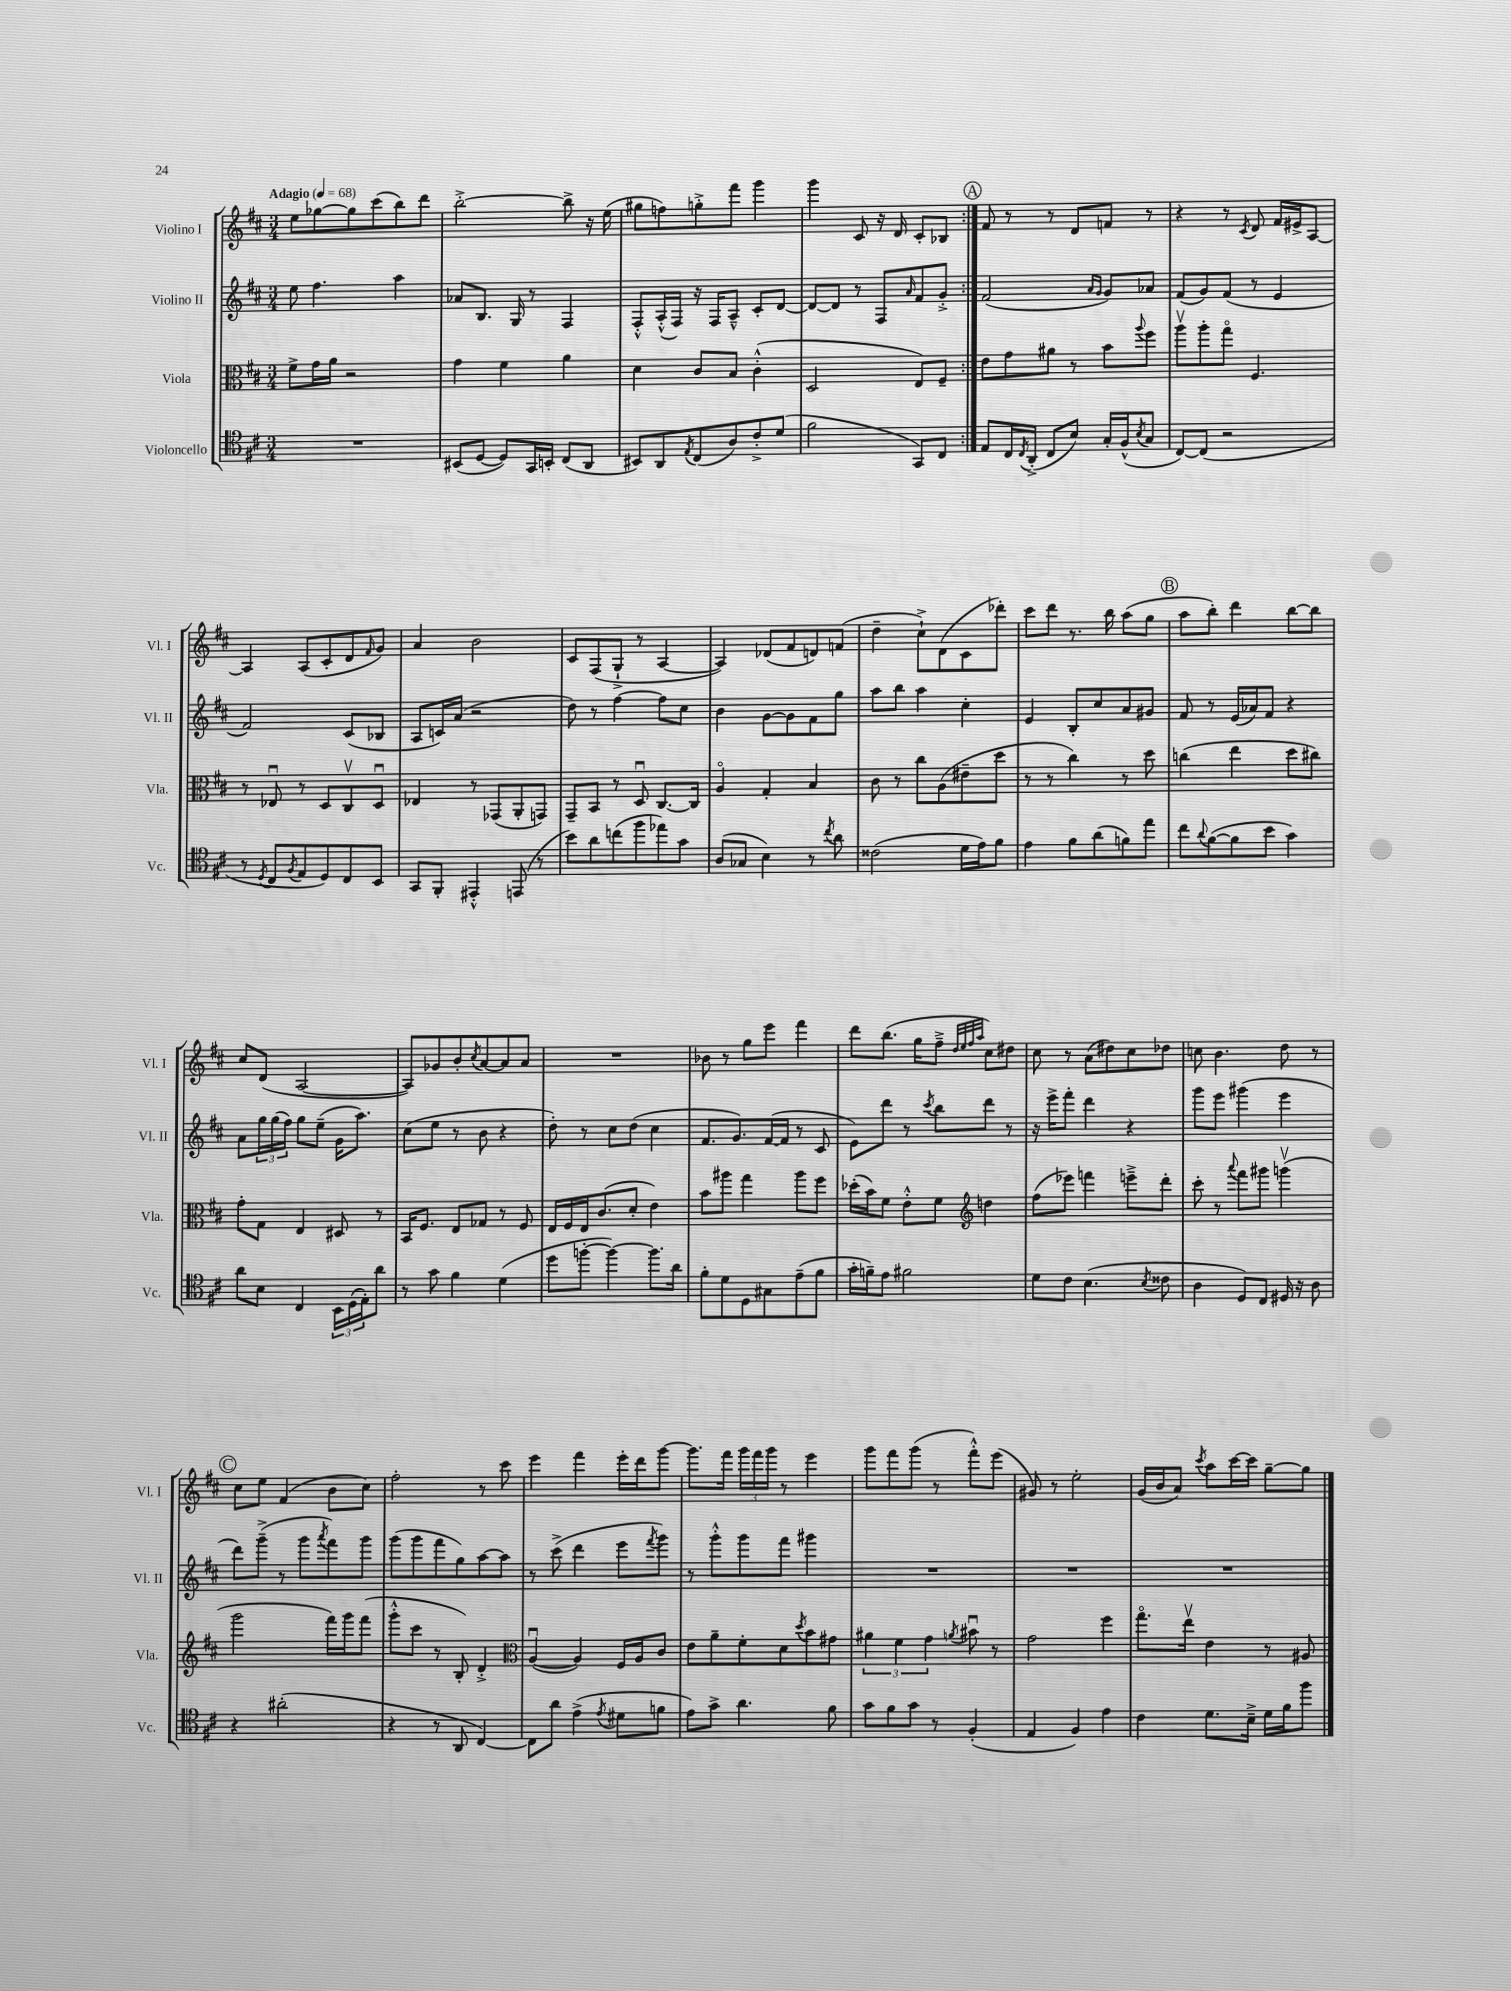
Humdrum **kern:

**kern	**kern	**kern	**kern
*staff4	*staff3	*staff2	*staff1
*clefC4	*clefC3	*clefG2	*clefG2
*k[f#c#]	*k[f#c#]	*k[f#c#]	*k[f#c#]
*M3/4	*M3/4	*M3/4	*M3/4
*MM68	*MM68	*MM68	*MM68
2.r	8f#^	8ee	8ee
.	16g	4.ff#	[8gg-
.	16a	.	.
.	2r	.	8gg-]
.	.	.	(8ccc#
.	.	4aa	8bb)
.	.	.	8ddd
=	=	=	=
(8BB#	4g	8a-	[2bb'^
[8D	.	8.B	.
8D])	4f#	.	.
.	.	16G	.
16GG	.	8r	.
16BB'	.	.	.
(8C#	4a	4F#	8bb^]
8AA	.	.	16r
.	.	.	(16ee
=	=	=	=
8BB#)	4d	8F#'^^	8gg#
8AA	.	(16A'^^	8ff)
.	.	16F#)	.
8qE	.	.	.
(8C#	8c#	16r	8gg'^
.	.	16F#	.
8A)	8B	8A~^^	8fff#
8c#'^	(4c#'^^	8c#'	4ggg
(8d	.	[8d	.
=	=	=	=
2f#	2D	8d_	4ggg
.	.	8d]	.
.	.	8r	8c#
.	.	8F#	16r
.	.	.	16d
.	.	16qqa	.
8GG)	8E)	8f#	8c#'
8C#	8F#~	8g'^	8B-
=:|!	=:|!	=:|!	=:|!
8E	8e	(2f#	8f#
16C#	8g	.	8r
8qC#	.	.	.
(16AA'^	.	.	.
8C#	8a#	.	8r
8B)	8r	.	8d
.	.	16qqa	.
.	.	16qqg	.
16G'	8b	8g)	8f
(16F#^^	.	.	.
8qB	8qqaa	.	.
8G	8ff#	8a-	8r
=	=	=	=
[8C#)	8aav	(8f#	4r
(8C#]	8aa'	8g)	.
2r	8ggo	(8f#	8r
.	.	.	8qc#
.	4.F#	8r	8d
.	.	4e	16f#
.	.	.	16e#^
.	.	.	[8A
=	=	=	=
8r	8r	2f#)	4A]
8qD	.	.	.
8C#	8E-u	.	.
8qF#	.	.	.
8E	8r	.	(8A
8D)	8D	.	8c#'
8C#	8C#v	(8c#	8d
.	.	.	16qqf#
8BB	8Du	8B-	8g)
=	=	=	=
8GG	4E-	8A	4a
8FF#'	.	16c)	.
.	.	(16a	.
4EE#'^^	8r	2r	2b
.	(8GG-	.	.
(8EE	8AA'	.	.
8r	8GG)	.	.
=	=	=	=
8b)	8GG~	8dd)	8c#
8a	8BB	8r	(8F#
(8cc	8r	[4ff#	8G`^
8ff#	8Du	.	8r
8ee-)	[8.C#	8ff#]	[4A
8g	.	8cc#	.
.	16C#]	.	.
=	=	=	=
(8A	4Ao	4b	4A])
8G-	.	.	.
4B)	4G'	[8g	(8d-
.	.	8g]	8f#
8r	4B	8f#	8d)
8qcc#	.	.	.
8a	.	8gg	(8f
=	=	=	=
(2c##	8c#	8aa	4dd~
.	8r	8bb	.
.	8cc#	4aa	8cc#`^)
.	(8A	.	(8d
16d	8e#~	4cc#'	8c#
16e)	.	.	.
8f#	8dd	.	8ddd-')
=	=	=	=
4e	8r	4e	8ccc#
.	8r	.	8ddd
8f#	4cc#)	8B'	8.r
(8a	.	8cc#	.
.	.	.	16bb
8f)	8r	8a	(8aa
8ee	8dd	8g#	8gg
=	=	=	=
8cc#	(4cc	8f#	8aa
8qqa	.	.	.
([8f#	.	8r	8bb')
8f#]	4ee	(16e	4ddd
.	.	16a-)	.
8b	.	8f#	.
4g)	8dd	4r	[8bb
.	8cc#)	.	8bb]
=	=	=	=
8a	8g'	8a	8cc#
8B	8G	24gg	(8d
.	.	(24gg	.
.	.	24ff#)	.
4C#	4E	8gg	[2A
.	.	(8ee~	.
24BB	8D#	16g	.
(24D	.	.	.
.	.	8.aa)	.
24E')	.	.	.
8a	8r	.	.
=	=	=	=
8r	16BB	(8cc#	8A])
.	8.F#	.	.
8g	.	8ee	8g-
4f#	8E	8r	8b'
.	.	.	8qcc#
.	8G-	8b	[8a
(4d	8r	4r	8a]
.	8F#	.	8a
=	=	=	=
8dd	16E	8dd')	2.r
.	16F#	.	.
[8ff'	16E	8r	.
.	(8.c#	.	.
4ff_)	.	8cc#	.
.	8d'	(8dd	.
8.ff]	4e)	4cc#	.
16a	.	.	.
=	=	=	=
8f#'	8b	8.f#	8b-
8d	8aa#	.	8r
.	.	8.g)	.
8D	4gg	.	8gg
8G#	.	([16f#	8eee
.	.	16f#]	.
(8e~	8aa#	8r	4fff#
8f#	8ff#	8c#	.
=	=	=	=
16g'	(16dd-'	8e)	8ddd
16f~)	16b)	.	.
8e	8f#	8ddd	(8.bb
2f#	8e'^^	8r	.
.	.	.	16gg
.	.	8qccc#	.
.	8f#	8bb	8ff#~^
*	*clefG2	*	*
.	.	.	32qqdd
.	.	.	32qqee
.	.	.	32qqff#
.	.	.	32qqaa
.	4dd	8ddd	8cc#)
.	.	8r	8dd#
=	=	=	=
8d	(8ff#	16r	8cc#
.	.	16eee^	.
8c#	8eee-)	8fff#'	8r
(4.B	4fff	4ddd	(8a
.	.	.	8dd#)
.	8eee~^	4r	8cc#
8qB	.	.	.
8c##	8ddd'	.	8dd-
=	=	=	=
4A	8ccc#'	8ggg	8cc
.	8r	8eee	4.b
.	8qqaaa	.	.
8D)	8fff#	(4ggg#	.
8C#	8ggg#	.	.
16D#	(4gggv	4eee	8dd
16r	.	.	.
8A	.	.	8r
=	=	=	=
4r	2ggg	8ddd)	8cc#
.	.	(8ggg~^	8ee
(2a#'	.	8r	(4f#
.	.	8ggg	.
.	.	8qaaa	.
.	16fff#)	8fff#)	8b
.	16ggg	.	.
.	(8fff#	8ggg	8cc#)
=	=	=	=
4r	8ggg'^^	(8ggg	2ff#'
.	8ccc#	8ggg	.
8r	8r	8fff#	.
8AA	8B')	8gg)	.
[4C#)	4d'^	[8aa	8r
.	.	8aa]	8ccc#
=	=	=	=
*	*clefC3	*	*
8C#]	([4Au	8r	4eee
8a	.	(8ccc#^	.
(4e^	4A])	4ddd	4fff#
8qe	.	.	.
8d#	16F#	8eee	16eee'
.	16A	.	16ddd
.	.	8qfff#	.
8f	8c#	8ggg)	[8ggg
=	=	=	=
8e)	8e	8r	8.ggg]
8g^	8a~	8ggg'^^	.
.	.	.	16fff#
4.a	8f#'	8ggg	24ggg
.	.	.	24fff#
.	.	.	24ggg
.	8d	8fff#	8r
.	8qdd	.	.
.	8b	4ggg#	4eee
8f#	8g#	.	.
=	=	=	=
8g	6a#	2.r	8ggg
8f#	.	.	8fff#
.	6f#	.	.
8g	.	.	(8ggg
.	6g	.	.
8r	.	.	8r
.	8qa	.	.
(4F#'	8b#u	.	8fff#'^^)
.	8r	.	(8eee
=	=	=	=
4E	2g	2.r	8g#)
.	.	.	8r
4F#)	.	.	2ee'
4e	4ff#	.	.
=	=	=	=
4c#	8.ggo	2.r	(16g
.	.	.	16b
.	.	.	8a)
.	16eev	.	.
.	.	.	8qccc#
8.d	4e	.	8aa
.	.	.	[16ccc#
16B~^	.	.	16ccc#]
16d	8r	.	[8gg~
16f#	.	.	.
8ff#	8A#	.	8gg]
==	==	==	==
*-	*-	*-	*-
